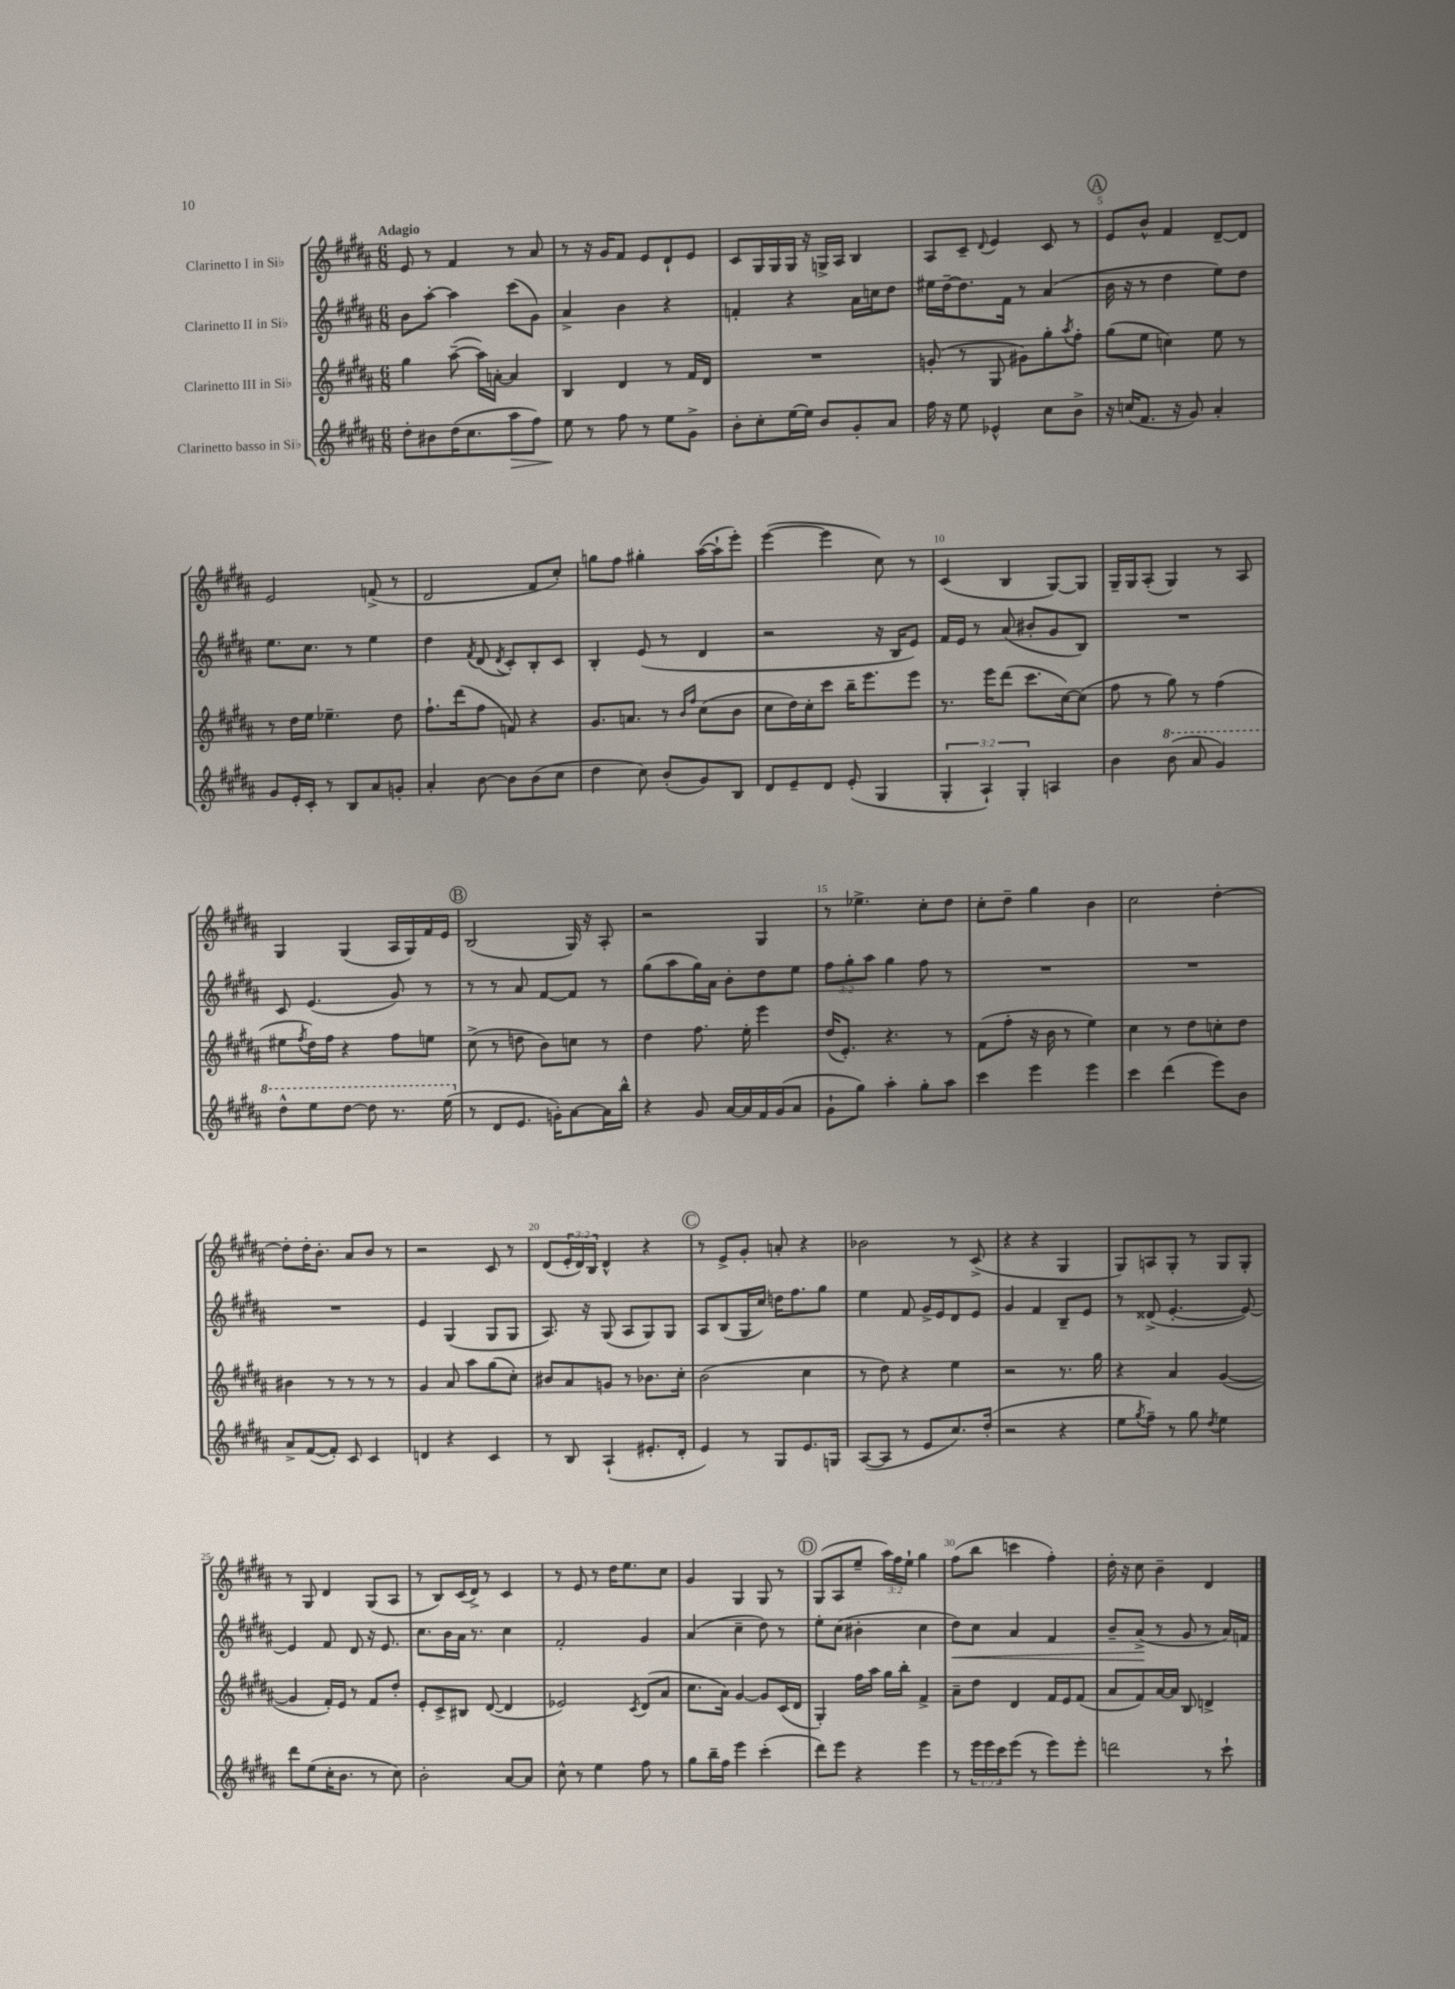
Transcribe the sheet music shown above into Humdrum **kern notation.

**kern	**dynam	**kern	**kern	**dynam	**kern
*part4	*part4	*part3	*part2	*part2	*part1
*staff4	*staff4	*staff3	*staff2	*staff2	*staff1
*I"Clarinetto basso in Si♭	*	*I"Clarinetto III in Si♭	*I"Clarinetto II in Si♭	*	*I"Clarinetto I in Si♭
*clefG2	*	*clefG2	*clefG2	*	*clefG2
*k[f#c#g#d#a#]	*	*k[f#c#g#d#a#]	*k[f#c#g#d#a#]	*	*k[f#c#g#d#a#]
*M6/8	*	*M6/8	*M6/8	*	*M6/8
=1	=1	=1	=1	=1	=1
!	!	!	!	!	!LO:TX:a:B:t=Adagio
8dd#'\L	.	4gg#\	8b\L	.	8e/
8b#X\	.	.	[8aa#'\J	.	8r
(16dd#\K	.	([8aa#~\	4aa#\]	.	4f#/
8.cc#\	.	.	.	.	.
.	.	16aa#\LL])	.	.	.
.	.	[16an'\JJ	.	.	.
!	!LO:HP:b	!	!	!	!
8aa#\	>	4a/]	(8ccc#\L	.	8r
8ff#\J)	.	.	8g#\J)	.	8a#/
=2	=2	=2	=2	=2	=2
8ee\	.	4B/	4a#^/	.	8r
8r	]	.	.	.	16r
.	.	.	.	.	16g#/KL
8ff#\	.	4d#/	4b\	.	8f#/J
8r	.	.	.	.	8e/L
8ee\L	.	8r	4r	.	8d#`/
8g#^\J	.	16f#/LL	.	.	8e/J
.	.	16d#/JJ	.	.	.
=3	=3	=3	=3	=3	=3
8b'\L	.	2.r	4fn'/	.	8c#/L
8cc#'\	.	.	.	.	16G#/L
.	.	.	.	.	16G#/
[16ee\L	.	.	4r	.	16G#/JJ
16ee\JJ]	.	.	.	.	16r
8b/L	.	.	.	.	16Gn^/LL
.	.	.	.	.	16A#/JJ
8g#'/	.	.	16a#\LL	.	4B/
.	.	.	16ccn\J	.	.
8a#/J	.	.	8dd#\J	.	.
=4	=4	=4	=4	=4	=4
16ff#\	.	(8gn'/	16ee#X\LL	.	8A#/L
16r	.	.	[16dd#~\J	.	.
8ee\	.	8r	8.dd#\]	.	8c#~/J
.	.	.	.	.	8qqd#/
4e-X^^/	.	8G#/	.	.	4e/
.	.	.	16f#\Jk	.	.
.	.	8g#X\L)	8r	.	.
8cc#\L	.	8gg#'\	(4a#/	.	8c#/
.	.	8qaa#/	.	.	.
8b^\J	.	8ff#'\J	.	.	8r
!!LO:REH:place=s1:t=A
=5	=5	=5	=5	=5	=5
16r	.	(8gg#\L	16b\	.	8e/L
(16ccn/KL	.	.	16r	.	.
8.f#/J	.	8ee\J	8r	.	8b^^/J
.	.	4ccn\)	4dd#\	.	4f#/
16r	.	.	.	.	.
8g#/)	.	.	.	.	.
4a#'/	.	8ee\	8ee\L)	.	[8d#~/L
.	.	8r	8dd#\J	.	8d#/J]
!!LO:LB:g=z
=6	=6	=6	=6	=6	=6
8g#/L	.	8r	8.ee\L	.	2e/
16e'/L	.	16dd#\LL	.	.	.
16c#'/JJ	.	16ee\JJ	8.cc#\J	.	.
8r	.	4.ee-X~\	.	.	.
8B/L	.	.	8r	.	.
8a#/	.	.	4ee\	.	(8fn^/
8gn'/J	.	8dd#\	.	.	8r
=7	=7	=7	=7	=7	=7
4a#'/	.	8.ff#`\L	4dd#\	.	2d#/
.	.	(16ddd#\k	.	.	.
.	.	.	8qf#/	.	.
[8b\	.	8ff#\J	(8d#/	.	.
.	.	.	8qd#/	.	.
8b\L]	.	8fn/)	8c#'/L)	.	.
(8b\	.	4r	8B'/	.	8f#/L
8cc#\J	.	.	8c#/J	.	8cc#'/J)
=8	=8	=8	=8	=8	=8
4dd#\	.	8.g#/L	4B'/	.	8ggn\L
.	.	.	.	.	8ff#\J
.	.	8.an/J	.	.	.
8cc#\)	.	.	(8e/	.	4gg#X'\
(8b'/L	.	8r	8r	.	.
.	.	16qqb/LL	.	.	.
.	.	16qqff#/JJ	.	.	.
8g#/)	.	(8cc#\L	4d#/	.	([16aa#\LL
.	.	.	.	.	16aa#`\J]
8B/J	.	8b\J	.	.	8eee'\J)
=9	=9	=9	=9	=9	=9
8d#/L	.	8cc#\L	2r	.	([4eee\
8e~/	.	16dd#\L)	.	.	.
.	.	16cc#'\J	.	.	.
8d#/J	.	8ccc#\J	.	.	4eee\]
(8e'/	.	16bb~\KL	.	.	.
.	.	8.eee\	.	.	.
4G#/	.	.	16r	.	8cc#\)
.	.	.	16B/KL	.	.
.	.	8eee\J	8e/J)	.	8r
=10	=10	=10	=10	=10	=10
6G#'/	.	8.r	16f#/LL	.	(4c#/
.	.	.	16e/JJ	.	.
.	.	.	8r	.	.
6A#`/)	.	.	.	.	.
.	.	16eee\KL	.	.	.
.	.	(8ddd#\J	(8a#/	.	4B/
6G#'/	.	.	.	.	.
.	.	8.ccc#\L	8b#X'/L	.	.
4An/	.	.	8g#/	.	[8G#/L)
.	.	[16cc#\k)	.	.	.
.	.	(8cc#\J]	8B/J)	.	8G#/J]
=11	=11	=11	=11	=11	=11
4b\	.	8ff#\	2.r	.	16G#~/LL
.	.	.	.	.	16G#/J
.	.	8r	.	.	(8A#'/J
*8va	*	*	*	*	*
(8bb\	.	8gg#\)	.	.	4G#/)
8aa#/	.	8r	.	.	.
4gg#/)	.	(4ff#\	.	.	8r
.	.	.	.	.	8A#/
!!LO:LB:g=z
=12	=12	=12	=12	=12	=12
8ddd#^^\L	.	8ee#X\L	8c#/	.	4G#/
.	.	8qff#/	.	.	.
8eee\	.	16dd#\L)	(4.e/	.	.
.	.	16ff#\JJ	.	.	.
[8ddd#\J	.	4r	.	.	(4G#/
8ddd#\]	.	.	.	.	.
8.r	.	8ff#\L	8g#/)	.	16A#/LL
.	.	.	.	.	16G#/)
.	.	8een\J	8r	.	16f#/
(16eee\	.	.	.	.	16e/JJ
!!LO:REH:place=s1:t=B
=13	=13	=13	=13	=13	=13
*X8va	*	*	*	*	*
8r	.	(8cc#^\	8r	.	(2B/
8d#/L	.	8r	8r	.	.
8.e/J	.	8ddn\	8a#/	.	.
.	.	8b\L)	[8f#/L	.	.
16gn'\KL)	.	.	.	.	.
[8a#\	.	8ccn\J	8f#/J]	.	16G#/)
.	.	.	.	.	16r
16a#\L]	.	8r	8r	.	8A#'/
16bb^^\JJ	.	.	.	.	.
=14	=14	=14	=14	=14	=14
4r	.	4dd#\	(8gg#\L	.	2r
.	.	.	8aa#\	.	.
8g#/	.	8.ff#\	16gg#\L)	.	.
.	.	.	16a#\JJ	.	.
[16a#/LL	.	.	8b'\L	.	.
16a#/]	.	16ee'\	.	.	.
16f#/	.	4eee\	8dd#\	.	4G#/
(16g#/J	.	.	.	.	.
8a#/J	.	.	8ee\J	.	.
=15	=15	=15	=15	=15	=15
8g#`\L	.	(16dd#/KL	12ff#\L	.	8r
.	.	8.e'/J)	.	.	.
.	.	.	12gg#'\	.	.
8gg#\J)	.	.	.	.	4.ee-X^\
.	.	.	12aa#\J	.	.
4aa#'\	.	4.r	4gg#\	.	.
8gg#'\L	.	.	8ff#\	.	8cc#'\L
8aa#\J	.	8r	8r	.	8dd#\J
=16	=16	=16	=16	=16	=16
4ccc#\	.	(8f#\L	2.r	.	8cc#'\L
.	.	8ff#'\J	.	.	8dd#~\J
4eee\	.	16r	.	.	4gg#\
.	.	16b\	.	.	.
.	.	8r	.	.	.
4eee\	.	4ee\)	.	.	4b\
=17	=17	=17	=17	=17	=17
4ccc#\	.	4cc#\	2.r	.	2cc#\
(4ddd#\	.	8r	.	.	.
.	.	8dd#\L	.	.	.
8eee\L)	.	8ccn'\	.	.	[4dd#'\
8b\J	.	8dd#\J	.	.	.
!!LO:LB:g=z
=18	=18	=18	=18	=18	=18
8a#^/L	.	4b#X\	2.r	.	8dd#'\L]
([8f#/	.	.	.	.	16dd#'\K
.	.	.	.	.	8.b'\J
8f#'/J])	.	8r	.	.	.
8c#/	.	8r	.	.	8a#/L
4c#/	.	8r	.	.	8b/J
.	.	8r	.	.	8r
=19	=19	=19	=19	=19	=19
4dn/	.	4g#/	4e/	.	2r
4r	.	8a#/	(4G#/	.	.
.	.	8aa#\L	.	.	.
4c#/	.	(8gg#\	8G#/L	.	8c#/
.	.	8cc#'\J)	8G#/J	.	8r
=20	=20	=20	=20	=20	=20
8r	.	8b#X/L	8.A#/)	.	(8d#/L
8B/	.	8a#/	.	.	24e'/L
.	.	.	.	.	24d#/)
.	.	.	16r	.	.
.	.	.	.	.	24B/JJ
(4A#`/	.	8gn/J	(8G#/	.	4d#^^/
.	.	8r	8A#/L	.	.
8.e#X'/L	.	8.b-X\L	8G#/)	.	4r
.	.	.	8G#/J	.	.
16d#'/Jk	.	16cc#'\Jk	.	.	.
!!LO:REH:place=s1:t=C
=21	=21	=21	=21	=21	=21
4e/)	.	(2b\	8A#/L	.	8r
.	.	.	(8B/	.	8e^/L
8r	.	.	16G#/L	.	8g#'/J
.	.	.	16cc#/JJ)	.	.
8G#/L	.	.	16ddn\KL	.	8an'/
.	.	.	8.ff#\	.	.
8.e/	.	4cc#\	.	.	4r
.	.	.	8gg#\J	.	.
16Gn/Jk	.	.	.	.	.
=22	=22	=22	=22	=22	=22
([8A#/L	.	8r	4ee\	.	2b-X\
8A#/J]	.	8dd#\)	.	.	.
8r	.	4r	8f#/	.	.
8e/L	.	.	16g#^/LL	.	.
.	.	.	16e/J	.	.
8.cc#/)	.	4ee\	8d#/	.	8r
.	.	.	8e/J	.	(8c#^/
(16dd#'/Jk	.	.	.	.	.
=23	=23	=23	=23	=23	=23
2r	.	2r	4g#/	.	4r
.	.	.	4f#/	.	4r
4r	.	8.r	8B~/L	.	4G#/
.	.	.	8e/J	.	.
.	.	16gg#\	.	.	.
=24	=24	=24	=24	=24	=24
8ee\L	.	4r	8r	.	8G#/L)
8qgg#/	.	.	.	.	.
8ff#~\J)	.	.	(8d##X^/	.	8An/
8r	.	4a#/	[4.e'/	.	8G#'/J
8gg#\	.	.	.	.	8r
8qdd#/	.	.	.	.	.
4ee\	.	([4g#/	.	.	8G#/L
.	.	.	8e/_)	.	8G#'/J
!!LO:LB:g=z
=25	=25	=25	=25	=25	=25
8ddd#\L	.	4g#/]	4e/]	.	8r
(8ee\	.	.	.	.	8G#/
16cc#'\K	.	16f#'/LL)	8f#/	.	4d#/
8.b\J	.	16e/JJ	.	.	.
.	.	8r	8d#/	.	.
8r	.	8f#/L	16r	.	(8G#/L
.	.	.	8.e/	.	.
8cc#\)	.	8dd#'/J	.	.	8A#/J
=26	=26	=26	=26	=26	=26
2b'\	.	8e'/L	8.cc#\L	.	8r
.	.	8c#^/	.	.	8B/L)
.	.	.	16b\L	.	.
.	.	8B#X/J	16a#\JJ	.	(16c#/L
.	.	.	8.r	.	16d#^/JJ)
.	.	([8d#/	.	.	8r
[8a#/L	.	4d#/]	4cc#\	.	4c#/
8a#/J]	.	.	.	.	.
=27	=27	=27	=27	=27	=27
8cc#^^\	.	2e-X/)	2f#'/	.	8r
8r	.	.	.	.	8e/
4ee\	.	.	.	.	8r
.	.	.	.	.	16dd#\KL
.	.	.	.	.	8.ee\
.	.	8qc#/	.	.	.
8ff#\	.	(8d#/L	4g#/	.	.
8r	.	8a#/J	.	.	8cc#\J
=28	=28	=28	=28	=28	=28
8gg#\L	.	8.cc#\L	(4a#/	.	4g#/
16bb~\L	.	.	.	.	.
16ff#\JJ	.	16a#\Jk)	.	.	.
4eee\	.	[4g#/	4cc#~\	.	4G#/
(4ccc#'\	.	8g#/L]	8dd#\)	.	8G#/
.	.	(16c#/L	8r	.	8r
.	.	16d#/JJ	.	.	.
!!LO:REH:place=s1:t=D
=29	=29	=29	=29	=29	=29
8ddd#\L)	.	4G#'/)	8ee'\L	.	(8G#/L
8eee\J	.	.	(8cc#\J	.	8A#/
4r	.	16ff#\LL	4b#X'\	.	8ee~/J
.	.	16aa#\JJ	.	.	.
.	.	16gg#\LL	.	.	24aa#\LL)
.	.	.	.	.	24ff#\
.	.	16bb'\JJ	.	.	.
.	.	.	.	.	24ee`\JJ
4eee\	.	4f#^/	4cc#\	.	4gg#\
=30	=30	=30	=30	=30	=30
!	!	!	!	!LO:HP:b	!
8r	.	8a#~\L	8dd#\L)	<	(8ff#\L
24eee\LL	.	8dd#\J	8cc#\J	.	8bb\J
24eee\	.	.	.	.	.
24ccc#\J	.	.	.	.	.
(8eee\J	.	4d#/	4a#/	.	4cccn\
8r	.	.	.	.	.
8eee\L)	.	16f#/LL	4f#/	.	4ff#'\)
.	.	16e/J	.	.	.
8eee'\J	.	(8f#/J	.	.	.
=31	=31	=31	=31	=31	=31
2dddn\	.	8a#/L	8b~/L	.	16dd#'\
.	.	.	.	.	16r
.	.	8f#/)	(8a#^/J	.	8cc#\
.	.	[16a#/L	8r	[	4b~\
.	.	16a#/JJ]	.	.	.
.	.	8B/	8g#/	.	.
8r	.	4dn^/	8r	.	4d#/
8ccc#`\	.	.	16a#/LL)	.	.
.	.	.	16fn/JJ	.	.
==	==	==	==	==	==
*-	*-	*-	*-	*-	*-
